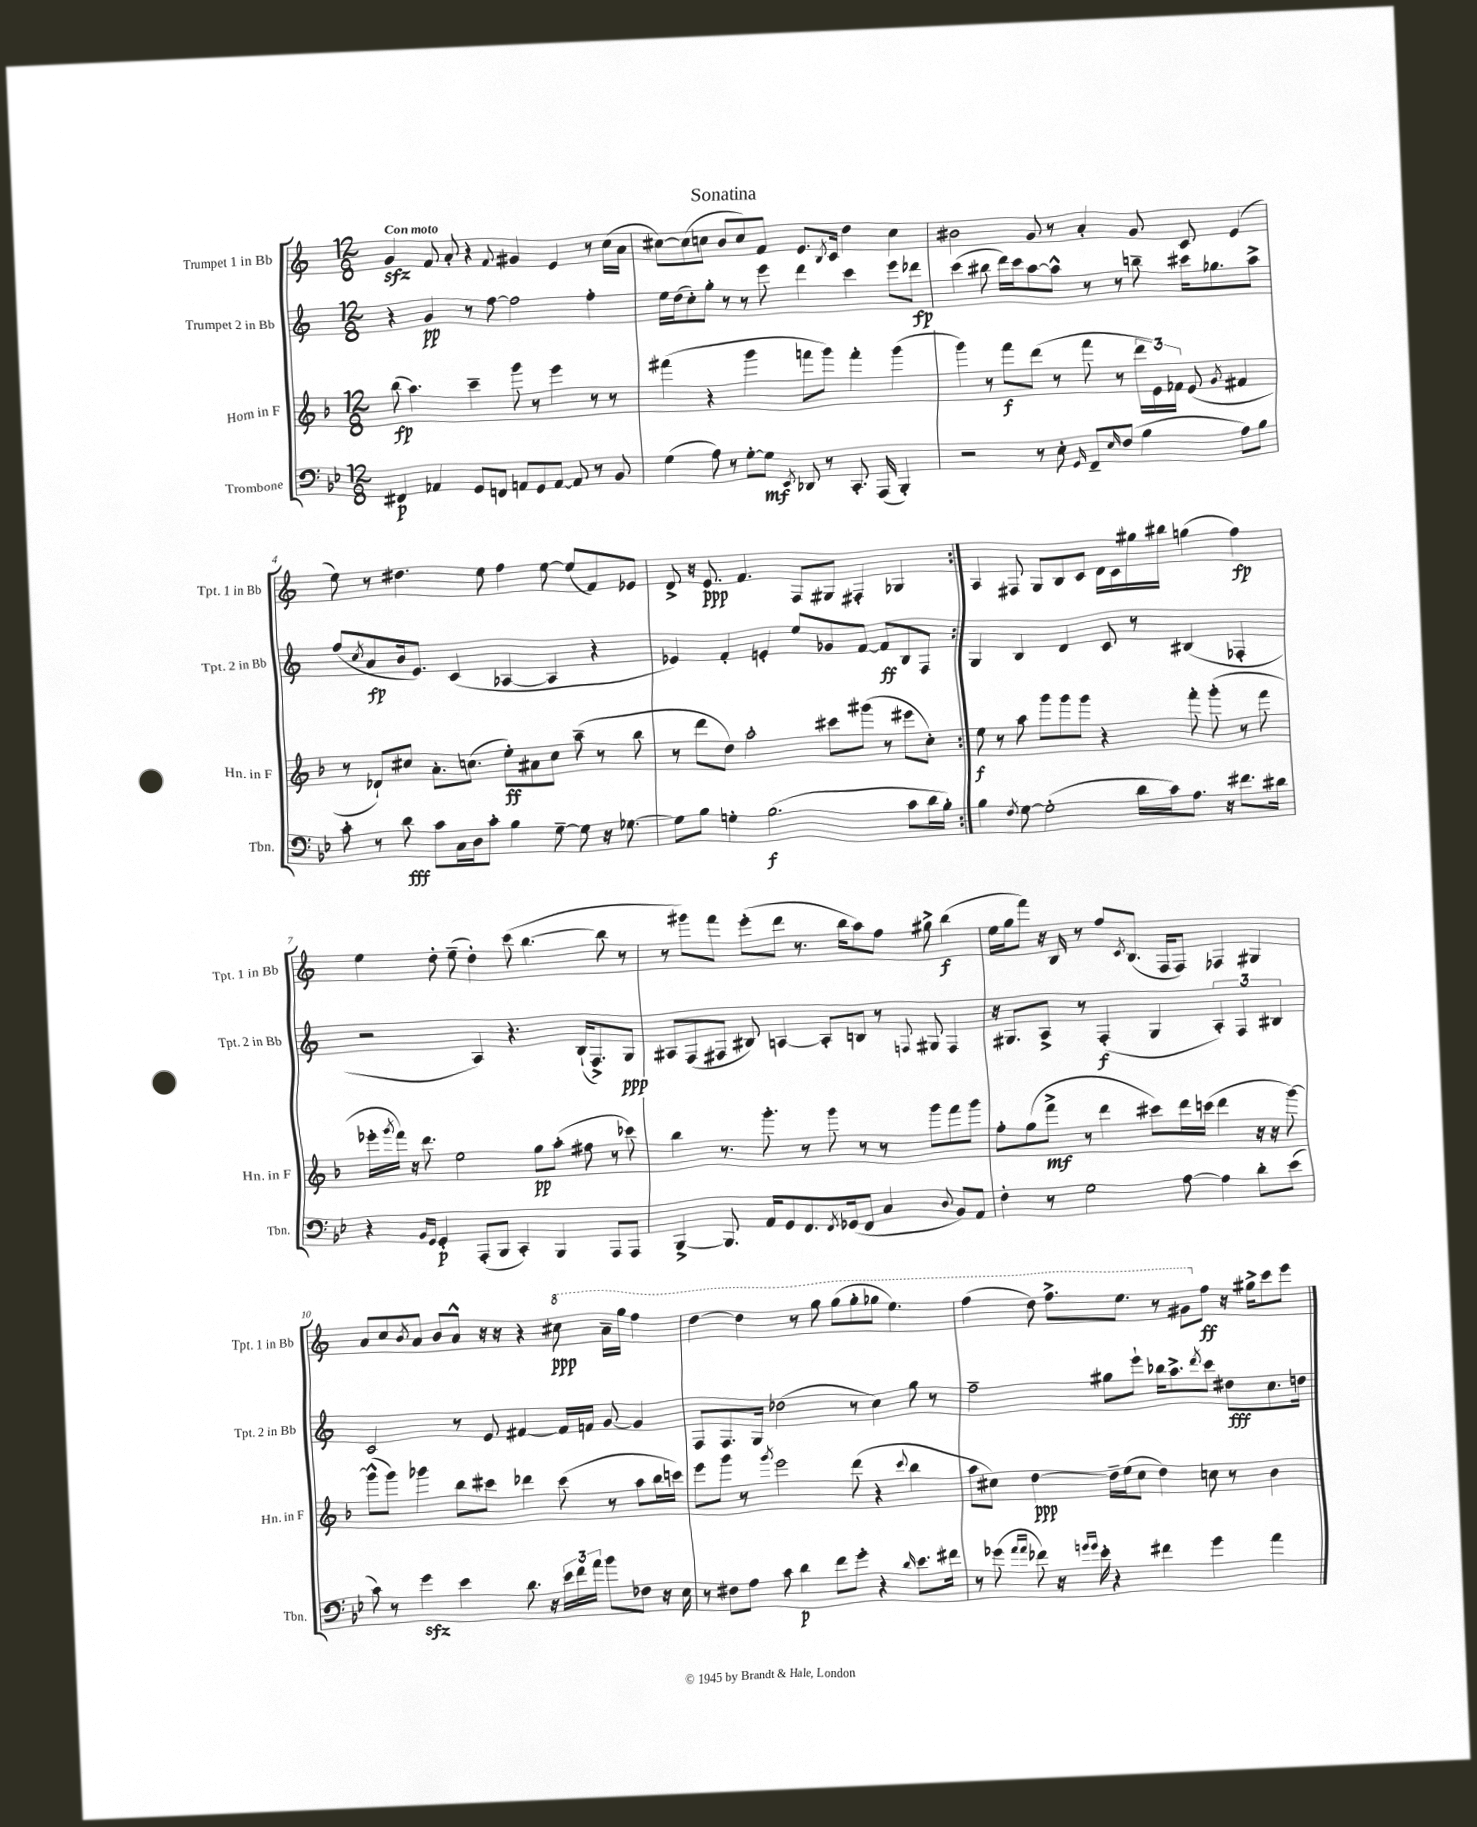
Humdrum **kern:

**kern	**kern	**kern	**kern
*staff4	*staff3	*staff2	*staff1
*clefF4	*clefG2	*clefG2	*clefG2
*k[b-e-]	*k[b-]	*k[]	*k[]
*M12/8	*M12/8	*M12/8	*M12/8
4FF#/	(8bb-\	4r	4g/
.	4.aa\)	.	.
4AA-/	.	4g/	8f/
.	.	.	8a'/
8GG/L	4ccc~\	8r	4r
8FF/J	.	[8ff\	.
.	.	.	8qqf/
8AA/L	8ggg\	2ff\]	4g#/
8GG/	8r	.	.
[8AA/J	4eee\	.	4e/
8AA/]	.	.	.
8r	8r	4ff'\	8r
8BB-/	8r	.	(16cc\LL
.	.	.	16a\JJ
=	=	=	=
(4G\	(4fff#\	16ee\LL	[8cc#\L)
.	.	(16dd\J	.
.	.	8cc'\)	(8cc#\]
8A\)	4r	8gg'\J	8cc\J
8r	.	8r	8b/L
[8G'\L	4ggg\	8r	8cc/)
8G\]J	.	8eee\	8f/J
8qEE-/	.	.	.
8DD-/	8fff\L	4ddd\	8.e/L
8r	8ggg\J)	.	.
.	.	.	8qB/
.	.	.	16c/Jk
8.CC'/	4fff'\	4ccc\	4dd\
(16AAA/	.	.	.
4BBB-'/)	(4ggg\	8eee\L	4cc\
.	.	8ddd-\J	.
=	=	=	=
2r	4ggg\)	(4ccc\	2b#\
.	8r	8bb#\	.
.	8fff\L	16ddd\LL)	.
.	.	16ccc\J	.
8r	(8ddd\J	[8aa\	8g/
8E-'\	8r	8aa^^\]J	8r
16qqGG/	.	.	.
8FF~/L	8fff\	8r	4a'/
16qqE-/	.	.	.
(8F/J	8r	8r	.
4B-\	24ddd\LL	8bb~\	8g/
.	24e\)	.	.
.	24f-\JJ	.	.
.	(8e/	16ccc#\LK	8c/
.	.	8.gg-\	.
.	8qg/	.	.
8A\L)	4f#/	.	(4e/
8B-\J	.	8aa^\J	.
=	=	=	=
8c'\	8r	(8ff/L	8ee\)
.	.	8qcc/	.
8r	8d-`/L)	8a/	8r
8d\	8cc#/J	16b/k	4.dd#\
.	.	8.e/J)	.
8c\L	8.a'\L	.	.
16C\L	.	(4c/	.
16D\J	(8.cc\J	.	.
8c'\J	.	.	8ee\
4B-\	8ee'\L)	[4A-/	4ff\
.	8a#\	.	.
[8G~\	8cc\J	4A-/]	[8ee\
8G\]	(8aa~\	.	(8ee/]L
16r	8r	4r	8f/)
[8.G-\	.	.	.
.	8bb-\	.	8e-/J
=	=	=	=
8G-\]L	8r	4e-/)	8d^/
8B-\J	8ddd\L	.	16r
.	.	.	8.e/
4G'\	8dd\J)	4f'/	.
.	2aa'\	.	4.f/
(2.B-\	.	4e'/	.
.	.	8ee/L	8F/L
.	8ccc#\L	8g-/	8G#/J
.	(8ggg#\J	[8f/J	4F#'/
.	8r	8f/]L	.
8c\L	8eee#\L	8B/	4G-/
16d\L	8cc'\J)	8F/J	.
16B-'\JJ)	.	.	.
=:|!	=:|!	=:|!	=:|!
4B-\	8ee\	4G/	4A/
.	8r	.	.
8qF/	.	.	.
[8G\	8aa\	4B/	8F#/
(2G'\]	8ggg\L	.	8G/L
.	8ggg\	4d/	8B/
.	8ggg\J	.	8c/J
.	4r	8c/	16d\LL
.	.	.	16c\
16d\LL	.	8r	16gg#\
16c\J)	.	.	16bb#\JJ
8.A\J	8fff'\	(4B#/	(4gg\
.	(8ggg'\	.	.
16r	.	.	.
8.f#\L	8r	4F-'/	4ff\)
.	8fff\	.	.
16d#\Jk	.	.	.
=	=	=	=
4r	16eee-'\LL	2r	4ee\
.	8qggg/	.	.
.	16fff\JJ)	.	.
.	16r	.	.
.	8.ddd\	.	.
16qqBB-/LL	.	.	.
16qqGG/JJ	.	.	.
4GG'/	.	.	8dd'\
.	2ee\	.	(8ee~\
(8AAA'/L	.	4A/)	4dd'\)
8BBB-/J	.	.	.
4CC'/)	.	4.r	(8ccc\
.	8gg\L	.	[4.bb\
4BBB-/	(8aa'\J	.	.
.	8ff#\	(16B`/LK	.
.	.	8.F^/)	.
8AAA/L	8r	.	8bb\]
8AAA/J	8ccc-\)	8G/J	8r
=	=	=	=
[4BBB-^/	4bb-\	8A#/L	8r
.	.	(8F/	8ggg#\L)
8.BBB-/]	8.r	8F#/J	8fff\J
.	.	8B#/)	(8eee'\L
16AA/LK	8.ggg'\	.	.
8GG/	.	[4A/	8ddd\J
8.FF/	8r	.	8.r
.	8ggg\	8A'/]L	.
8qFF/	.	.	.
(16GG-/k	.	.	16bb\LK
8FF/J	8r	8B/J	8aa\)
4C/	8r	8r	8ff\J
.	.	8qqF/	.
.	8ggg\L	8G#/	8gg#^\
8qqD/	.	.	.
8BB-/L)	8fff\	4F/	(4bb\
8AA/J	8ggg\J	.	.
=	=	=	=
4F'\	8ff'\L	16r	16ee\LL
.	.	8.G#/L	16gg\J
.	(8gg\	.	8fff\J)
8r	8fff^\J	8A^/J	16r
.	.	.	16B/
2G\	8r	8r	8r
.	4ddd\	(4F'/	8ff/L
.	.	.	8qc/
.	.	.	(8.B/J
.	8ccc#\L)	4G#/	.
.	.	.	16F/LK
[8A\	16ddd\L	.	8F/J)
.	(16ccc\JJ	.	.
4A\]	4ddd\	6A'/)	4F-/
.	.	6F/	.
8d'\L	16r	.	4G#/
.	16r	.	.
.	.	6B#/	.
(8e-\J	[8ggg\)	.	.
=	=	=	=
8c\)	(8ggg^^\]L	2c/	8a/L
8r	8ggg\J)	.	8cc/
.	.	.	8qb/
4g\	4ggg-\	.	8a/J
.	.	.	8b/L
4e-\	8bb-\L	8r	8a^^/J
.	8ccc#\J	8e/	16r
.	.	.	16r
8.d\	4ddd-\	[4f#/	4r
16r	.	.	.
24e-\LL	(8ccc#\	16f#/]LL	8ccc#\
24f\	.	.	.
.	.	16f/JJ	.
24a\JJ	.	.	.
8b-\L	8r	[8g/	16aa~\LL
.	.	.	16ggg\JJ
8F-\J	8aa\L	4g/]	4fff\
16r	16bb-\L	.	.
16E-\	16ccc\JJ)	.	.
=	=	=	=
8r	8eee\L	8F/L	[4ddd\
8F#\L	8ggg\J	8.F/	.
8A\J	8r	.	4ddd\]
.	.	16G/Jk	.
.	8qggg/	.	.
8c\	2eee\	(2dd-\	.
4d\	.	.	8r
.	.	.	8ggg\
8f\L	.	.	(8ggg\L
8g'\J	(8ddd\	8r	8ggg'\
4r	4r	4cc\)	8ggg-\J
.	.	.	4.eee\)
16qqd/	8qqccc/	.	.
8.e-\L	4bb-\	8gg\	.
.	.	8r	.
16f#\Jk	.	.	.
=	=	=	=
8r	8aa\L	2ff~\	(4fff\
(8g-\	8cc#\J)	.	.
16qqa/LL	.	.	.
16qqa/JJ	.	.	.
8f-\)	[4dd\	.	8ddd\)
16r	.	.	8.fff^\L
16qqg/LL	.	.	.
16qqg/JJ	.	.	.
16e-'\	.	.	.
4r	16dd~\]LL	8gg#\L	.
.	(16ee\J	.	8.eee\J
.	8cc#\J	8eee`\J	.
4f#\	4dd\)	16bb-\LK	8r
.	.	8.aa^\	.
.	.	.	8gg#\L
.	.	8qddd/	.
4g\	8cc\	8ccc\J	8ff\J
.	8r	8dd#\L	16r
.	.	.	16gg#^\LK
4a\	4b-\	8.cc\	8ccc\
.	.	.	8eee\J
.	.	16dd\Jk	.
==	==	==	==
*-	*-	*-	*-
